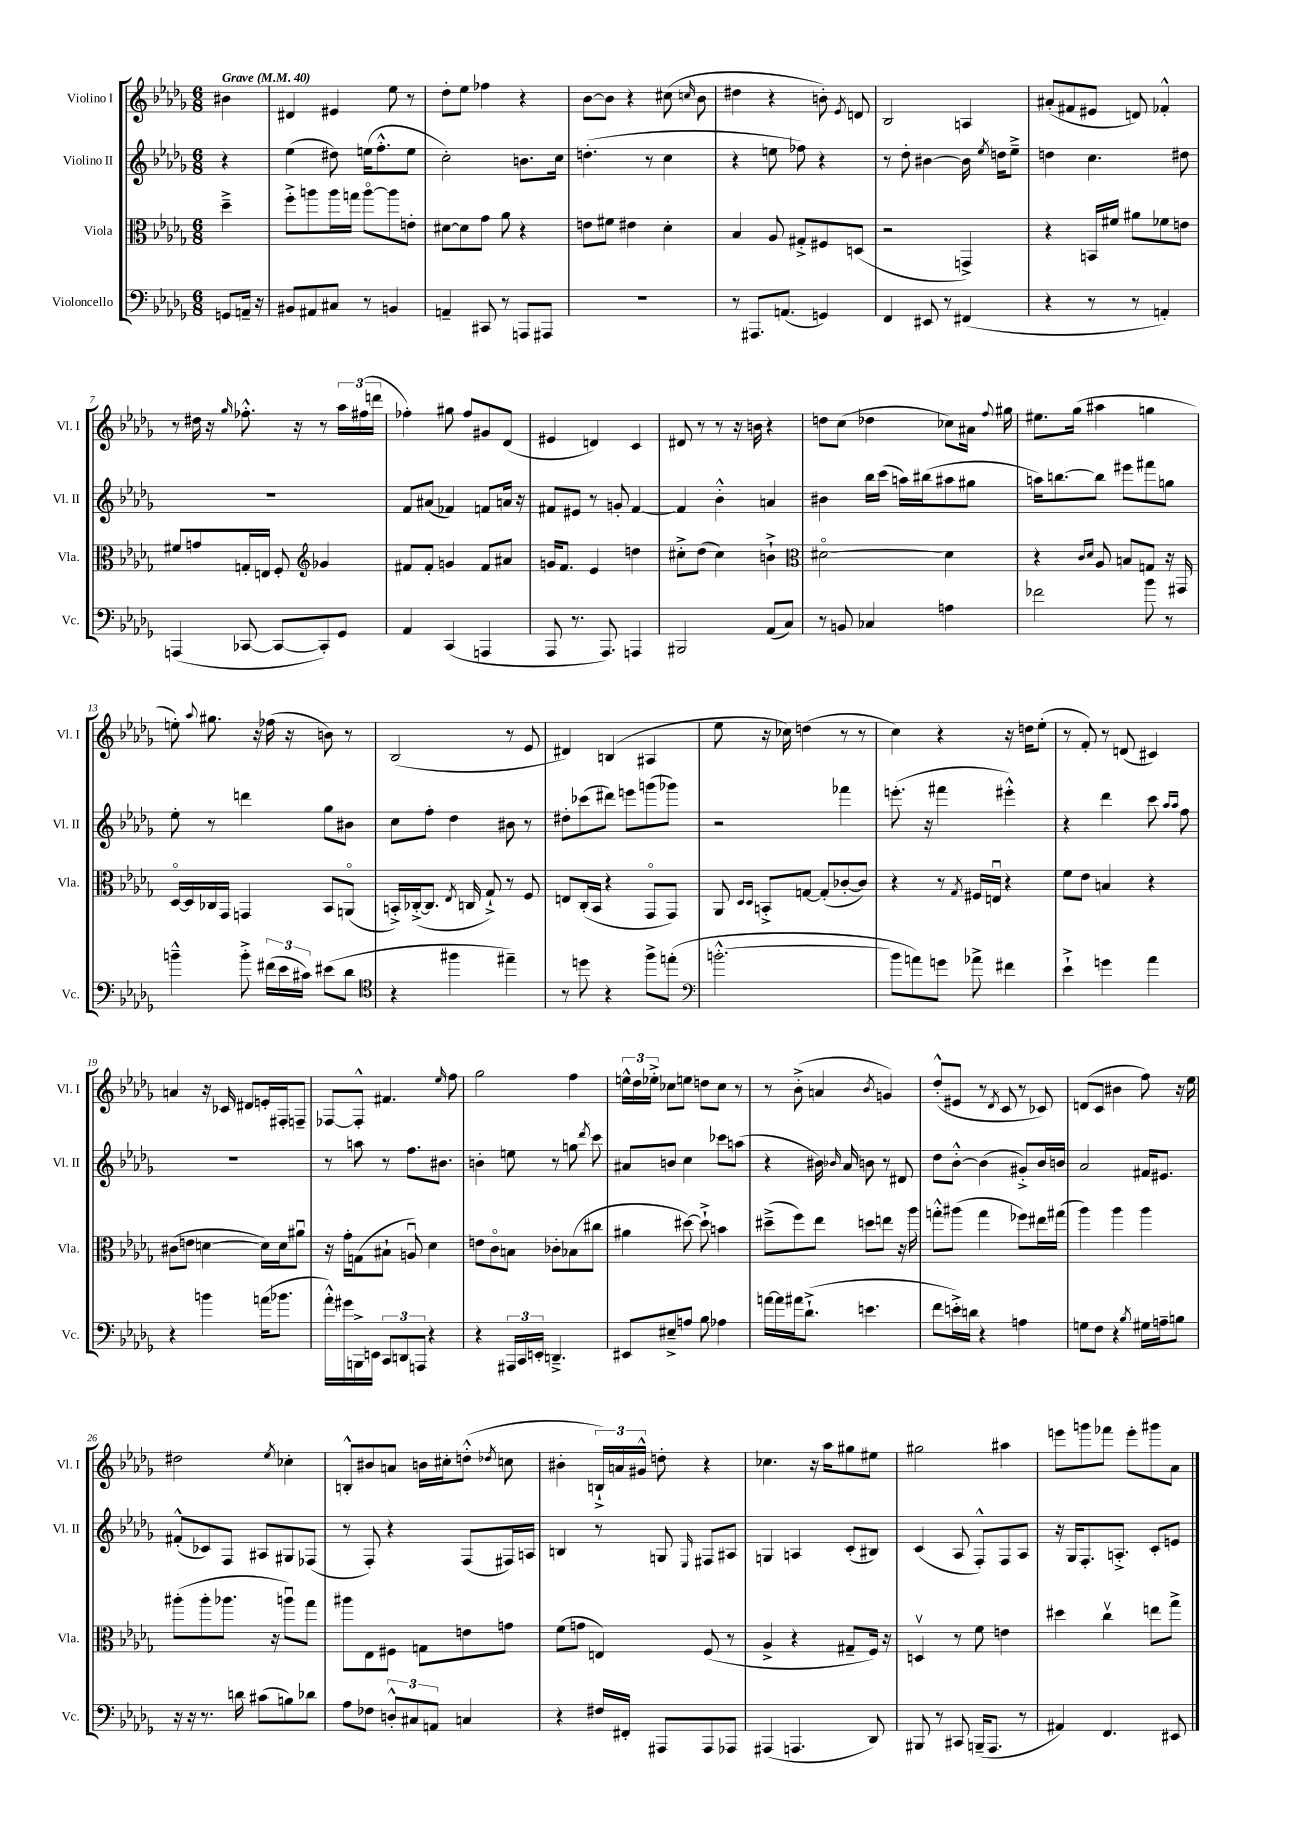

**kern	**kern	**kern	**kern
*staff4	*staff3	*staff2	*staff1
*clefF4	*clefC3	*clefG2	*clefG2
*k[b-e-a-d-g-]	*k[b-e-a-d-g-]	*k[b-e-a-d-g-]	*k[b-e-a-d-g-]
*M6/8	*M6/8	*M6/8	*M6/8
*MM40	*MM40	*MM40	*MM40
8GG/L	4dd-~^\	4r	4b#\
16AA~/Jk	.	.	.
16r	.	.	.
=	=	=	=
8BB#/L	8ff'^\L	(4ee-\	4d#/
8AA#/	8aa\	.	.
8C#/J	16aa\L	8dd#\)	4e#/
.	16gg\JJ	.	.
8r	[8aao\L	(16ee\LK	.
.	.	8.ff'^^\	.
4BB/	8aa\]	.	8ee-\
.	8e'\J	8ee\J	8r
=	=	=	=
4AA~/	[8d#\L	2cc'\)	8dd-'\L
.	8d#\]	.	8ee-\J
8CC#/	8g-\J	.	4ff-\
8r	8a-\	.	.
8AAA/L	4r	8.b\L	4r
8AAA#/J	.	.	.
.	.	16cc\Jk	.
=	=	=	=
2.r	8e\L	(4.dd'\	[8b-\L
.	8f#\J	.	8b-\]J
.	4e#\	.	4r
.	.	8r	.
.	4d-'\	4cc\	(8cc#\
.	.	.	16qqcc/
.	.	.	8b-\
=	=	=	=
8r	4B-/	4r	4dd#\
8.AAA#/L	.	.	.
.	8A-/	8ee\	4r
(8.AA/J	.	.	.
.	8G#'^/L	8ff-\)	.
4GG/)	8F#/	4r	8b'\)
.	.	.	8qe-/
.	(8D/J	.	8d/
=	=	=	=
4FF/	2r	8r	2B-/
.	.	8dd-'\	.
8EE#/	.	[4b#\	.
8r	.	.	.
(4FF#/	4GG^/)	16b#\]	4A/
.	.	8qee-/	.
.	.	16dd\LK	.
.	.	8ee-~^\J	.
=	=	=	=
4r	4r	4dd\	(8a#'/L
.	.	.	8f#/
8r	16BB/LL	4.cc\	8e#/J
.	16f#/JJ	.	.
8r	8a#\L	.	8d/)
4AA'/)	8f-\	.	4f-'^^/
.	8e\J	8dd#\	.
=	=	=	=
(4AAA/	8f#/L	2.r	8r
.	8g/	.	16dd#\
.	.	.	16r
.	.	.	16qqgg-/
[8CC-/	16G'/L	.	8.ff-'^^\
.	16E/JJ	.	.
8CC-/_L	8F'/	.	.
.	.	.	16r
*	*clefG2	*	*
8CC-'/])	4g-/	.	8r
8GG-/J	.	.	24aa-\LL
.	.	.	(24ff#\
.	.	.	24ddd\JJ
=	=	=	=
4AA-/	8f#/L	8f/L	4ff-'\)
.	8f#'/J	(8a#/J	.
(4CC/	4g/	4f-/)	8gg#\
.	.	.	8ff-/L
4AAA/	8f#/L	8f/L	8g#/
.	8a#/J	16a/Jk	(8d-/J
.	.	16r	.
=	=	=	=
8AAA-/	16g/LK	8f#/L	4e#/
.	8.f/J	.	.
8.r	.	8e#/J	.
.	4e-/	8r	4d/)
8.AAA-/)	.	.	.
.	.	8g'/	.
4AAA/	4dd\	[4f#/	4c/
=	=	=	=
2BBB#/	8cc#'^\L	4f#/]	8d#/
.	(8dd-\J	.	8r
.	4cc#\)	4b-'^^\	8r
.	.	.	16r
.	.	.	16b\
(8AA-/L	4b`^\	4a/	4r
8C/J)	.	.	.
=	=	=	=
*	*clefC3	*	*
8r	[2d#o\	4b#\	8dd\L
8BB/	.	.	(8cc\J
4C-/	.	16bb-\LL	4dd-\
.	.	(16ccc\JJ	.
.	.	16aa\LL)	.
.	.	(16bb#\J	.
4A\	4d#\]	8aa#\	8cc-\L)
.	.	8gg#\J	16a#\Jk
.	.	.	8qqff/
.	.	.	16gg#\
=	=	=	=
2f-\	4r	16aa\LK)	8.ee#\L
.	.	[8.bb\	.
.	.	.	(16gg-\Jk
.	16qqc/LL	.	.
.	16qqd-/JJ	.	.
.	8A-/	8bb\]J	4aa#\
.	8B/L	8eee#\L	.
8b-\	8G/J	8fff#\	4gg\
8r	16r	8gg\J	.
.	16GG#/	.	.
=	=	=	=
4b~^^\	[16D-o/LL	8ee-'\	8ee'\)
.	16D-/]	.	.
.	.	.	8qqaa-/
.	16C-/	8r	8.gg#\
.	16GG-/JJ	.	.
8b'^\	4GG/	4ddd\	.
.	.	.	16r
(24f#\LL	.	.	(16ff-\
24e-\	.	.	.
.	.	.	16r
24c#\JJ)	.	.	.
(8e#\L	8BB-/L	8gg-\L	8b\)
8d-\J	(8AAo/J	8b#\J	8r
=	=	=	=
*clefC4	*	*	*
4r	16BB'^/LL)	8cc\L	(2B-/
.	([16C-'^/J	.	.
.	8.C-/]J	8ff'\J	.
4ff#\	.	4dd-\	.
.	8qE-/	.	.
.	16C/	.	.
.	8G-`^/)	.	.
4ee#~\)	8r	8b#\	8r
.	8F/	8r	8e-/
=	=	=	=
8r	8E/L	8dd#'\L	4d#/)
8dd\	(16C'/L	(8ccc-\	.
.	16BB-/JJ	.	.
4r	4r	8ddd#\J)	(4B/
.	.	8eee\L	.
8ff^\L	8GG-o/L	(8ggg\	4A#/
(8ee'\J	8GG-/J)	8ggg-\J)	.
=	=	=	=
*clefF4	*	*	*
[2.b'^^\	8AA-/	2r	8ee-\
.	16qqD-/LL	.	.
.	16qqD-/JJ	.	.
.	8BB'^/L	.	16r
.	.	.	16cc-\)
.	[8G/J	.	(4dd\
.	(8G'/]L	.	.
.	[8c-'/	4fff-\	8r
.	8c-/]J)	.	8r
=	=	=	=
8b\]L	4r	(8.eee'\	4cc\)
8a\)	.	.	.
.	.	16r	.
8g\J	8r	4fff#\	4r
.	8qG-/	.	.
8a-^\	16F#/LL	.	.
.	16Eu/JJ	.	.
4f#\	4r	4eee#'^^\)	16r
.	.	.	16dd\LK
.	.	.	(8ee-'\J
=	=	=	=
4e-`^\	8f\L	4r	8r
.	8e-\J	.	8f'/)
4g\	4B/	4ddd-\	8r
.	.	.	(8d/
4a-\	4r	8ccc\	4c#/)
.	.	16qqaa-/LL	.
.	.	16qqaa-/JJ	.
.	.	8ff\	.
=	=	=	=
4r	(8c#\L	2.r	4a/
.	8e\J	.	.
4b\	[4d\	.	16r
.	.	.	16c-/
.	.	.	8d#/L
(16a\LK	16d\]LL)	.	16e'/L
8.b-\J	16d\J	.	16F#'/J
.	8a#u\J	.	8F~/J
=	=	=	=
16a-'^^\LL)	16r	8r	[8F-/L
16g#\	16g-'\LK	.	.
16BBB^\	(8G\	8aa\	8F-'^^/]J
16EE\JJ	.	.	.
12CC/L	8B#`\J	8r	4.f#/
12DD/	.	.	.
.	8Au/)	8.ff\L	.
12AAA/J	.	.	.
4r	4d-\	.	.
.	.	8.b#\J	.
.	.	.	16qqee-/
.	.	.	8ff\
=	=	=	=
4r	8e\L	4b'\	2gg-\
.	8co\	.	.
24AAA#/LL	8B\J	8ee\	.
24CC/	.	.	.
24EE'/JJ	.	.	.
4.DD~^/	8c-'\L	8r	.
.	(8B-\	8gg\	4ff\
.	.	8qddd-/	.
.	8cc#\J	8ccc\	.
=	=	=	=
8EE#/L	4a#\	8a#/L	24ee^^\LL
.	.	.	24dd-\
.	.	.	24ee-'^\JJ
8E#~^/	.	8b/J	8cc-\L
8A/J	[8dd#\)	4cc\	8ee\J
8B-\	8dd#`^\]	.	8dd\L
4A-\	4b\	8ccc-\L	8cc-\J
.	.	(8aa\J	8r
=	=	=	=
[16a\LL	(8dd#~^\L	4r	8r
16a\]	.	.	.
16a#\J	8ff\)	.	(8b-'^\
(8.d-`^\J	.	.	.
.	8ee-\J	16b#\)	4a/
.	.	16qqb-/	.
.	.	16a-/	.
4.e\	8dd\L	8b\	.
.	.	.	8qb-/
.	8ee\J	8r	4g/)
.	16r	8d#/	.
.	16aa-\	.	.
=	=	=	=
8f\L	8gg'^^\L	8dd-\L	(8dd-'^^/L
16e'^\L)	(8aa#\J	[8b-'^^\J	8e#/J
16d\JJ	.	.	.
4r	4gg\	(4b-\]	8r
.	.	.	8qd-/
.	.	.	8c/
4A\	8ff-\L)	8g#'^/L)	8r
.	16ee#\L	16b-/L	8c-/)
.	(16gg#\JJ	16b/JJ	.
=	=	=	=
8G\L	4aa-\)	2a-/	(8d/L
8F\J	.	.	8c/J
4r	4aa-\	.	4b#\
8qB-/	.	.	.
16G#\LL	4aa-\	16f#/LK	8ff\)
16A~\J	.	8.e#/J	.
8B\J	.	.	16r
.	.	.	16ee-\
=	=	=	=
16r	(8aa#'\L	(8f#'^^/L	2dd#\
16r	.	.	.
8.r	8aa#'\	8c-/)	.
.	8.aa-\J	8F/J	.
16d\	.	.	.
(8c#\L	.	8A#/L	.
.	16r	.	.
.	.	.	8qee-/
8B\)	8aau\L)	8G#/	4cc-'\
8d-\J	8gg-\J	(8F-/J	.
=	=	=	=
8A-\L	8aa#\L	8r	8B'^^/L
8F-\J	8E-\	8F'/)	8b#/
12D'^^/L	8F#\J	4r	8a/J
12C#/	.	.	.
.	8G\L	.	16b\LL
12AA/J	.	.	.
.	.	.	16cc#'\J
4C/	8e\	(8F/L	(8dd'^^\J
.	.	.	8qdd-/
.	8g\J	16F#/L)	8cc\
.	.	16A/JJ	.
=	=	=	=
4r	(8f\L	4B/	4b#'\
.	8g\J	.	.
16F#/LL	4E/)	8r	24B`^/LL)
.	.	.	24a/
16FF#'/JJ	.	.	.
.	.	.	24g#^^/JJ
8AAA#/L	.	8G/	8dd'\
.	.	16qqE-/	.
8AAA#/	(8F/	8F#/L	4r
8AAA-/J	8r	8A#/J	.
=	=	=	=
(4AAA#/	4A-^/	4G/	4.cc-\
4.AAA/	4r	4A/	.
.	.	.	16r
.	.	.	16aa-\LK
.	8G#~/L	(8c'/L	8gg#\
8DD-/)	16F/Jk)	8B#/J)	8ee#\J
.	16r	.	.
=	=	=	=
8BBB#/	4Dv/	(4c/	2gg#\
8r	.	.	.
8CC#/	8r	8A-/	.
(16BBB~/LK	8f\	8F'^^/L)	.
8.AAA-/J	.	.	.
.	4e\	8F/	4aa#\
8r	.	8A-/J	.
=	=	=	=
4AA#/)	4dd#\	16r	8eee\L
.	.	16G-/LK	.
.	.	8.F'/	8ggg\
4.FF/	4ccv\	.	8fff-\J
.	.	8.A'^/J	.
.	.	.	8eee'\L
.	8ee\L	8c'/L	8ggg#\
8EE#/	8gg-^\J	8e/J	8a-\J
==	==	==	==
*-	*-	*-	*-
